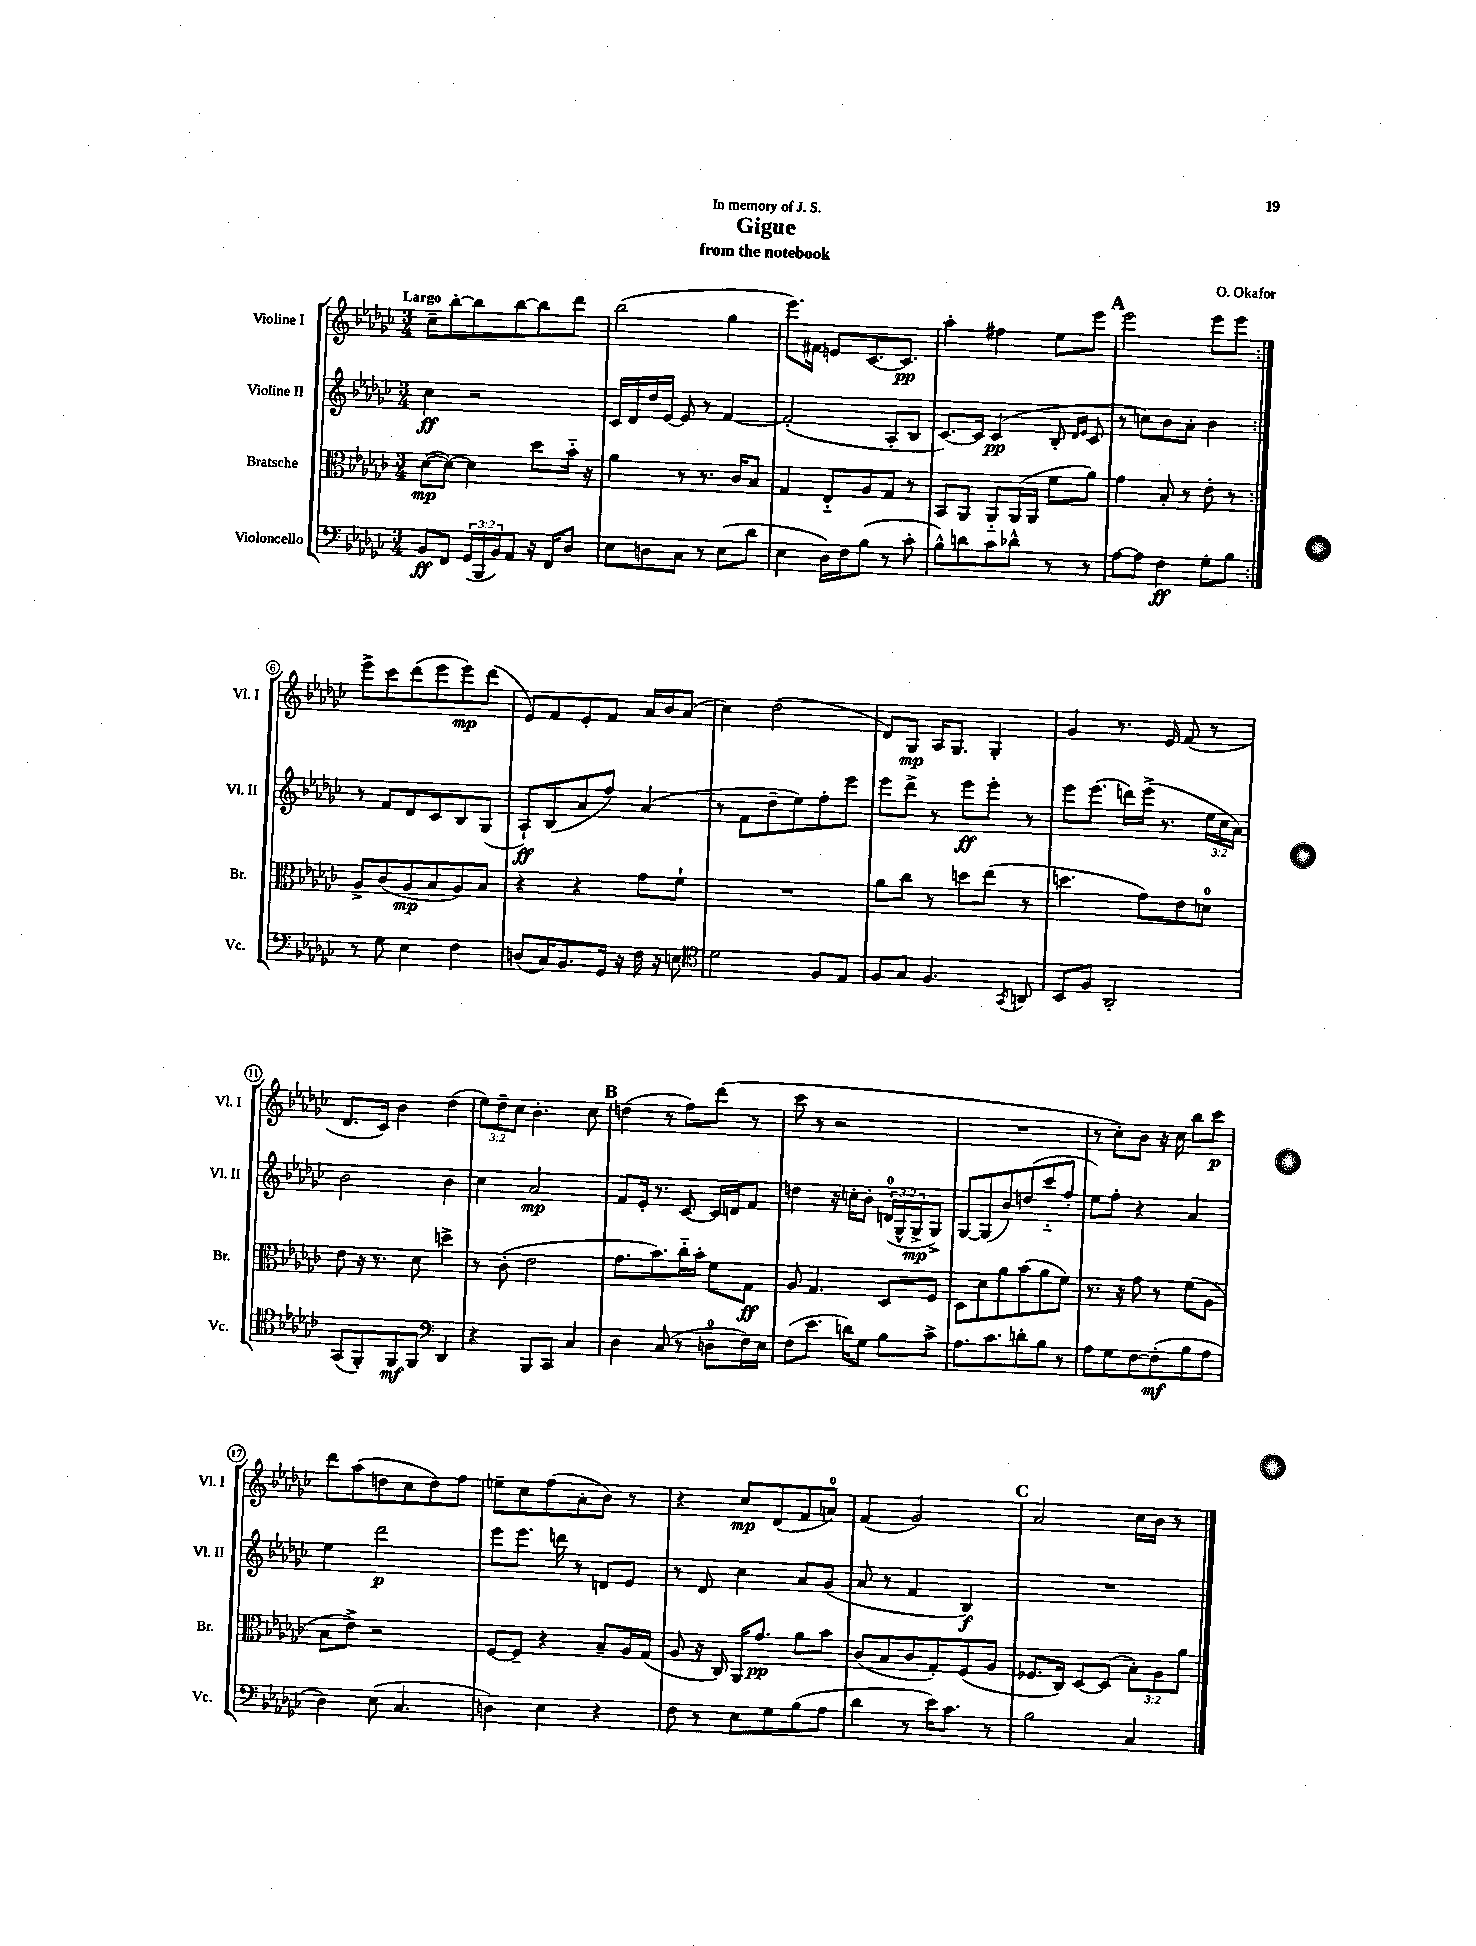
\header { title = "Gigue" composer = "O. Okafor" subtitle = "from the notebook" dedication = "In memory of J. S." }
<<
\new StaffGroup <<
\new Staff = "s0" \with { instrumentName = "Violine I" shortInstrumentName = "Vl. I" } {
    \clef treble \key ges \major \numericTimeSignature \time 3/4 \override Staff.TupletNumber.text = #tuplet-number::calc-fraction-text \tempo "Largo"
    \repeat volta 2 { ces''8-- bes''8~-. bes''8 bes''8~ bes''8 des'''8 |
    bes''2( ges''4 |
    ees'''8.) fis'16 e'8 ces'8.~ ces'8.\pp |
    aes''4-. fis''4 ees''8 ees'''8 |
    \mark \markup { \bold "A" } ees'''2 ees'''8 ees'''8 | }
    ees'''8-> ces'''8 des'''8( ees'''8 ees'''8\mp) des'''8( |
    ees'8) f'8 ees'8-. f'8 aes'16 bes'16 aes'8( |
    ces''4) des''2( |
    des'8) ges8\mp aes16 ges8. ges4-. |
    ges'4 r8. ees'16 f'8( r8 |
    des'8. ces'16) bes'4 des''4( |
    \tuplet 3/2 { ees''8) des''8-- ces''8 } bes'4.-. ces''8 |
    \mark \markup { \bold "B" } d''4( r8 f''8) des'''8( r8 |
    ces'''8 r8 r2 |
    R2. |
    r8 ces''8-.) bes'8 r16 ces''16 bes''8 ces'''8\p |
    des'''8 aes''8( d''8 ces''8 d''8) f''8 |
    e''8-- ces''8 f''8( aes'8-. bes'8) r8 |
    r4 ces''8\mp des'8( f'8 a'8-0) |
    f'4( ges'2) |
    \mark \markup { \bold "C" } aes'2 ces''16 bes'16 r8 \bar "|." |
}
\new Staff = "s1" \with { instrumentName = "Violine II" shortInstrumentName = "Vl. II" } {
    \clef treble \key ges \major \numericTimeSignature \time 3/4 \override Staff.TupletNumber.text = #tuplet-number::calc-fraction-text
    \repeat volta 2 { ces''4\ff r2 |
    ces'16 des'16 des''16 ees'16~ ees'8 r8 f'4~ |
    f'2-.( aes8-. bes8 |
    ces'8.~) ces'16 ces'4\pp( bes8-. \grace { des'16 ees'16 } ces'8 |
    \mark \markup { \bold "A" } r8 c''8) bes'8 aes'8-. bes'4 | }
    r8 f'8 des'8 ces'8 bes8 ges8( |
    aes8-!\ff) bes8( aes'8 f''8) aes'4( |
    r8 f'8 des''8-- ees''8) f''8-. ees'''8 |
    ees'''8 des'''8-> r8 ees'''8\ff ees'''8-. r8 |
    ees'''8 ees'''8.( d'''16) ees'''16->( r8. \tuplet 3/2 { ees''16 ces''16 aes'16) } |
    bes'2 bes'4 |
    ces''4 aes'2\mp |
    \mark \markup { \bold "B" } f'8 ees'16-. r8. ces'8~ ces'16 d'16 f'8 |
    d''4 r16 c''16-. bes'8-. \tuplet 3/2 { d'16-0( ges16-^ ges16->\mp } ges8->) |
    ges8~ ges8( bes'8) d''8( ces'''8-_ f''8-. |
    ees''8) f''8-. r4 aes'4 |
    ees''4 des'''2\p |
    ees'''8 ees'''8. d'''16 r8 d'8 ees'8 |
    r8 des'8 ces''4 aes'8 ges'8( |
    aes'8 r8 f'4 bes4\f) |
    \mark \markup { \bold "C" } R2. \bar "|." |
}
\new Staff = "s2" \with { instrumentName = "Bratsche" shortInstrumentName = "Br." } {
    \clef alto \key ges \major \numericTimeSignature \time 3/4 \override Staff.TupletNumber.text = #tuplet-number::calc-fraction-text
    \repeat volta 2 { des'8~\mp( des'8~) des'4 des''8 bes'16-_ r16 |
    aes'4 r8 r8. ces'16 bes8 |
    ges4 ees8-_ aes8 ges8 r8 |
    bes,8 aes,8 aes,8-_ aes,16( aes,16 f'8 aes'8) |
    \mark \markup { \bold "A" } ges'4 bes8-. r8 ees'8-. r8 | }
    aes8-> ces'8( aes8\mp bes8 aes8) bes8 |
    r4 r4 ges'8 f'8-! |
    R2. |
    aes'8 ces''8 r8 d''8 ees''8( r8 |
    d''4. ges'8) ees'8 d'8-0 |
    ees'8 r16 r8. des'8 d''4-> |
    r8 ces'8-.( ees'2 |
    \mark \markup { \bold "B" } ges'8. bes'8.) ces''16-_ bes'16-. f'8 ges8\ff |
    aes8 ges4. des8 f8 |
    des8 des'8 aes'8 bes'8( aes'8 f'8) |
    r8. r16 ges'8 r8 f'8( aes8 |
    bes8 ees'8->) r2 |
    f8~ f8-- r4 bes8-- aes16 ges16( |
    aes8 r16 ces16) aes,16 ges'8.\pp aes'8 bes'8 |
    ces'8( bes8 ces'8 ges8-.) f8( aes8 |
    \mark \markup { \bold "C" } fes8. ces16) des8~ des8( \tuplet 3/2 { bes8-.) aes8 aes'8 } \bar "|." |
}
\new Staff = "s3" \with { instrumentName = "Violoncello" shortInstrumentName = "Vc." } {
    \clef bass \key ges \major \numericTimeSignature \time 3/4 \override Staff.TupletNumber.text = #tuplet-number::calc-fraction-text
    \repeat volta 2 { bes,8\ff f,8 \tuplet 3/2 { ges,16( bes,,16 bes,16) } aes,8 r16 f,16 des8 |
    ees8 d8 ces8 r8 ees8( des'8 |
    ees4 des16) f16 bes8( r8 ces'8-. |
    bes8-^) d'8 ces'8 des'8-^ r8 r8 |
    \mark \markup { \bold "A" } aes8~ aes8 f4\ff ges8-. bes8 | }
    r8 ges8 ees4 f4 |
    d8( ces16) bes,8. ges,16 r16 f16 r16 e8 |
    \clef tenor des'2 f8 ees8 |
    f8 ges8 f4. \acciaccatura { ges,8 } a,8 |
    bes,8 f8 aes,2-. |
    ges,8( f,8-.) f,8\mf f,8 \clef bass des,4 |
    r4 bes,,8 ces,8 ces4 |
    \mark \markup { \bold "B" } des4 ces8( r8 d8-0 f16) ees16 |
    f8( ees'8. d'16) ges8 bes8 ces'8-> |
    aes8. ces'8. d'8-. bes8 r8 |
    aes8 ges8 f8~ f8-.\mf( bes8 aes8 |
    des4) ees8( ces4. |
    d4) ees4 r4 |
    f8 r8 ees8 ges8 bes8( aes8 |
    des'4 r8 ees'16) ces'8. r8 |
    \mark \markup { \bold "C" } bes2 ces4 \bar "|." |
}
>>
>>
\layout { \context { \Score \override BarNumber.stencil = #(make-stencil-circler 0.1 0.3 ly:text-interface::print) } }
